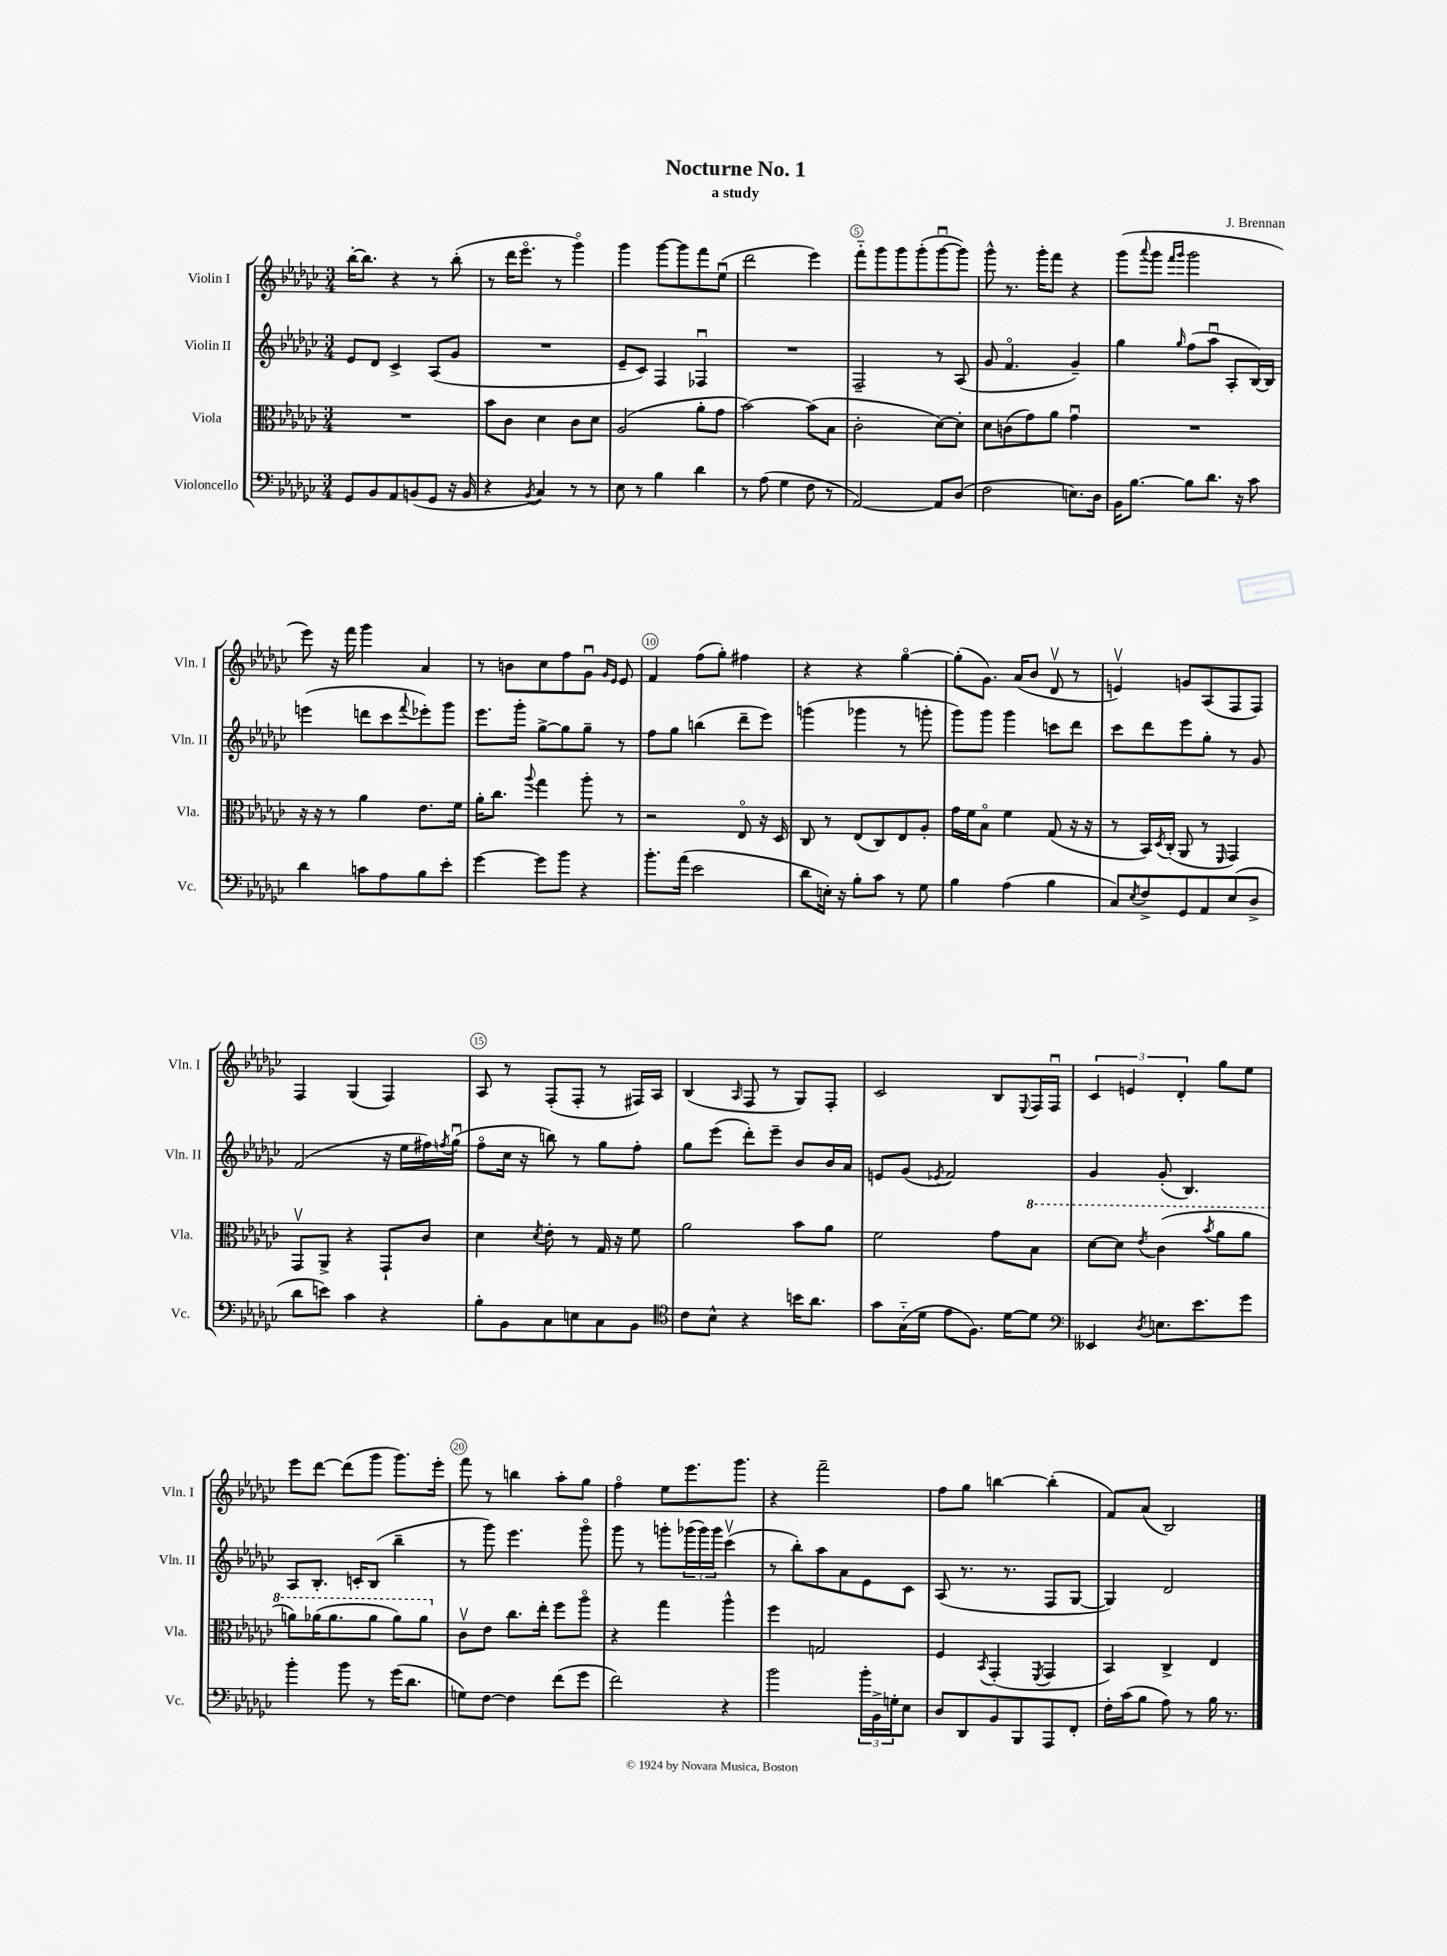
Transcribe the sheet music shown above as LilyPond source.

\header { title = "Nocturne No. 1" composer = "J. Brennan" subtitle = "a study" }
<<
\new StaffGroup <<
\new Staff = "s0" \with { instrumentName = "Violin I" shortInstrumentName = "Vln. I" } {
    \clef treble \key ges \major \numericTimeSignature \time 3/4
    bes''16~-. bes''8. r4 r8 bes''8-.( |
    r8 des'''16 ees'''8.\flageolet r8 ges'''4\flageolet) |
    ges'''4 ges'''8~ ges'''8 f'''8 ees''8\downbow( |
    des'''2 ees'''4) |
    f'''8-_ ges'''8 ges'''8 ges'''8-.( ges'''8~\downbow ges'''8) |
    ges'''8-^ r8. ges'''16-. f'''8 r4 |
    ges'''8( \appoggiatura { aes'''8 } ges'''8 \grace { f'''16 ges'''16 } ges'''2 |
    ees'''8) r16 f'''16 ges'''4 aes'4 |
    r8 b'8 ces''8 f''8 ges'8\downbow \grace { ges'16 ees'16 } ees'8 |
    f'4 f''8( ges''8-.) fis''4 |
    r4 r4 ges''4~\flageolet |
    ges''8-.( ges'8.) aes'16( bes'8 des'8\upbow r8 |
    e'4\upbow) g'8 aes8( f8 f8) |
    f4 ges4( f4) |
    aes8 r8 f8-.( f8-. r8 fis16) aes16 |
    bes4( \grace { aes16 } f8 r8 ges8) f8-. |
    ces'2 bes8 \appoggiatura { ees8 } f16 f16\downbow |
    \tuplet 3/2 { ces'4 e'4 des'4-. } ges''8 ees''8 |
    ees'''8 des'''8~ des'''8( ges'''8 ges'''8.) ees'''16-. |
    f'''8 r8 b''4 aes''8-. ges''8 |
    f''4\flageolet ees''8 ees'''8. ges'''8. |
    r4 f'''2-- |
    f''8 ges''8 b''4~ b''4-.( |
    f'8) aes'8( bes2) \bar "|." |
}
\new Staff = "s1" \with { instrumentName = "Violin II" shortInstrumentName = "Vln. II" } {
    \clef treble \key ges \major \numericTimeSignature \time 3/4
    ees'8 des'8 ces'4-> aes8( ges'8 |
    R2. |
    ees'8-- ces'8) f4 fes4\downbow |
    R2. |
    f2-- r8 aes8( |
    ges'8 f'4.\flageolet ges'4--) |
    ges''4 \grace { ges''16 } f''8( aes''8\downbow aes8-. bes16~) bes16 |
    e'''4( d'''8 ces'''8 \appoggiatura { f'''8 } ees'''8-.) ges'''8 |
    ees'''8. ges'''16-. ges''8~-> ges''8 ges''8-- r8 |
    f''8 ges''8 b''4( des'''8-- ees'''8) |
    g'''4( ges'''4 r8 g'''8-. |
    ges'''8) ges'''8 ges'''4 c'''8 des'''8 |
    ces'''8 des'''8 ees'''8 ges''8-. r8 ges'8 |
    f'2( r16 ees''16 fis''16) \acciaccatura { f''8 } ges''16\downbow( |
    f''8\flageolet ces''16 r16 b''8) r8 ges''8 f''8-. |
    ges''8 ees'''8( des'''8-.) ees'''8-- bes'8 bes'16 aes'16 |
    e'8 ges'8( \acciaccatura { ees'8 } f'2) |
    ges'4 ges'8-.( bes4.) |
    aes8 bes8.-. c'16-. bes8( bes''4-- |
    r8 ges'''8) ees'''4. ges'''8\flageolet |
    ges'''8 r8 g'''8-. \tuplet 3/2 { ges'''16( ges'''16) ges'''16 } ces'''4\upbow( |
    r8 bes''8-.) aes''8 aes'8 ees'8 ces'8 |
    aes8( r8. r8. f8 ges8~ |
    ges4) des'2 \bar "|." |
}
\new Staff = "s2" \with { instrumentName = "Viola" shortInstrumentName = "Vla." } {
    \clef alto \key ges \major \numericTimeSignature \time 3/4
    R2. |
    bes'8 ces'8 des'4 ces'8 des'8 |
    aes2( aes'8-. ges'8 |
    bes'2~) bes'8( bes8 |
    ces'2-. des'8~) des'8-. |
    des'8 c'8( ges'8) aes'8 ges'4\downbow |
    R2. |
    r16 r16 r8 aes'4 ees'8. f'16 |
    aes'16-. ces''8. \appoggiatura { aes''8 } ges''4 aes''8-. r8 |
    r2 ees8\flageolet r16 des16 |
    ces8 r8 ees8( ces8) ees8 aes8-. |
    ges'16 f'16 bes8\flageolet f'4 ges8( r16 r16 |
    r8 bes,16) \acciaccatura { des8 } ces16-.( aes,8 r8 \grace { f,16 } ges,4) |
    ges,8\upbow aes,8-> r4 ges,8-! ces'8 |
    des'4 \acciaccatura { des'8 } ees'8-. r8 ges16 r16 f'8 |
    aes'2 bes'8 aes'8 |
    f'2 ges'8 \ottava #1 bes'8 |
    des''8~ des''8 \acciaccatura { ees''8 } ces''4( \acciaccatura { bes''8 } aes''8 aes''8 |
    a''8) aes''16( aes''8. aes''8 aes''8) aes''8 \ottava #0 |
    ces'8\upbow ees'8 ces''8. ees''16-. f''8 aes''8\flageolet |
    r4 ges''4 aes''4-^ |
    f''4 g2 |
    f4 \acciaccatura { bes,8 } ges,4-.( \acciaccatura { f,8 } ges,4 |
    bes,4) ces4-> ees4 \bar "|." |
}
\new Staff = "s3" \with { instrumentName = "Violoncello" shortInstrumentName = "Vc." } {
    \clef bass \key ges \major \numericTimeSignature \time 3/4
    ges,8 bes,8 aes,8 b,8( ges,8 r16 b,16 |
    r4 \acciaccatura { bes,8 } ces4) r8 r8 |
    ees8 r8 bes4 des'4 |
    r8 aes8( ges4 f8 r8 |
    aes,2~) aes,8 des8( |
    f2 e8.) des16 |
    bes,16 bes8.~ bes8 des'8. r16 ces'8 |
    des'4 c'8 aes8 bes8 ees'8-. |
    ges'4~ ges'8 bes'8 r4 |
    bes'8.-. aes'16( ees'2 |
    des'8 e16-.) r16 bes8-. ces'8 r8 ges8 |
    bes4 aes4( bes4 |
    ces8) \acciaccatura { ees8 } f8-> ges,8 aes,8 ees8( des8-> |
    des'8 e'8) ces'4 r4 |
    bes8-. bes,8 ces8 e8 ces8 bes,8 |
    \clef tenor ces'8 bes8-^ r4 b'16 aes'8. |
    ges'8 ges16-_( des'16 ees'8 f8.) des'16~ des'8 |
    \clef bass eeses,4 \acciaccatura { des8 } e8. ees'8. ges'8 |
    bes'4-. bes'8 r8 ges'16( des'8. |
    g8) f8~ f4 f'8( ges'8 |
    f'2) r4 |
    bes'2 \tuplet 3/2 { bes'16-. bes,16-> g16-. } ees8 |
    des8 des,8 bes,8 bes,,8 aes,,8 f,8-. |
    f16-. ces'16( bes8 aes8) r8 bes16 r8. \bar "|." |
}
>>
>>
\layout { \context { \Score \override BarNumber.break-visibility = ##(#f #t #t) barNumberVisibility = #(every-nth-bar-number-visible 5) \override BarNumber.stencil = #(make-stencil-circler 0.1 0.3 ly:text-interface::print) } }
